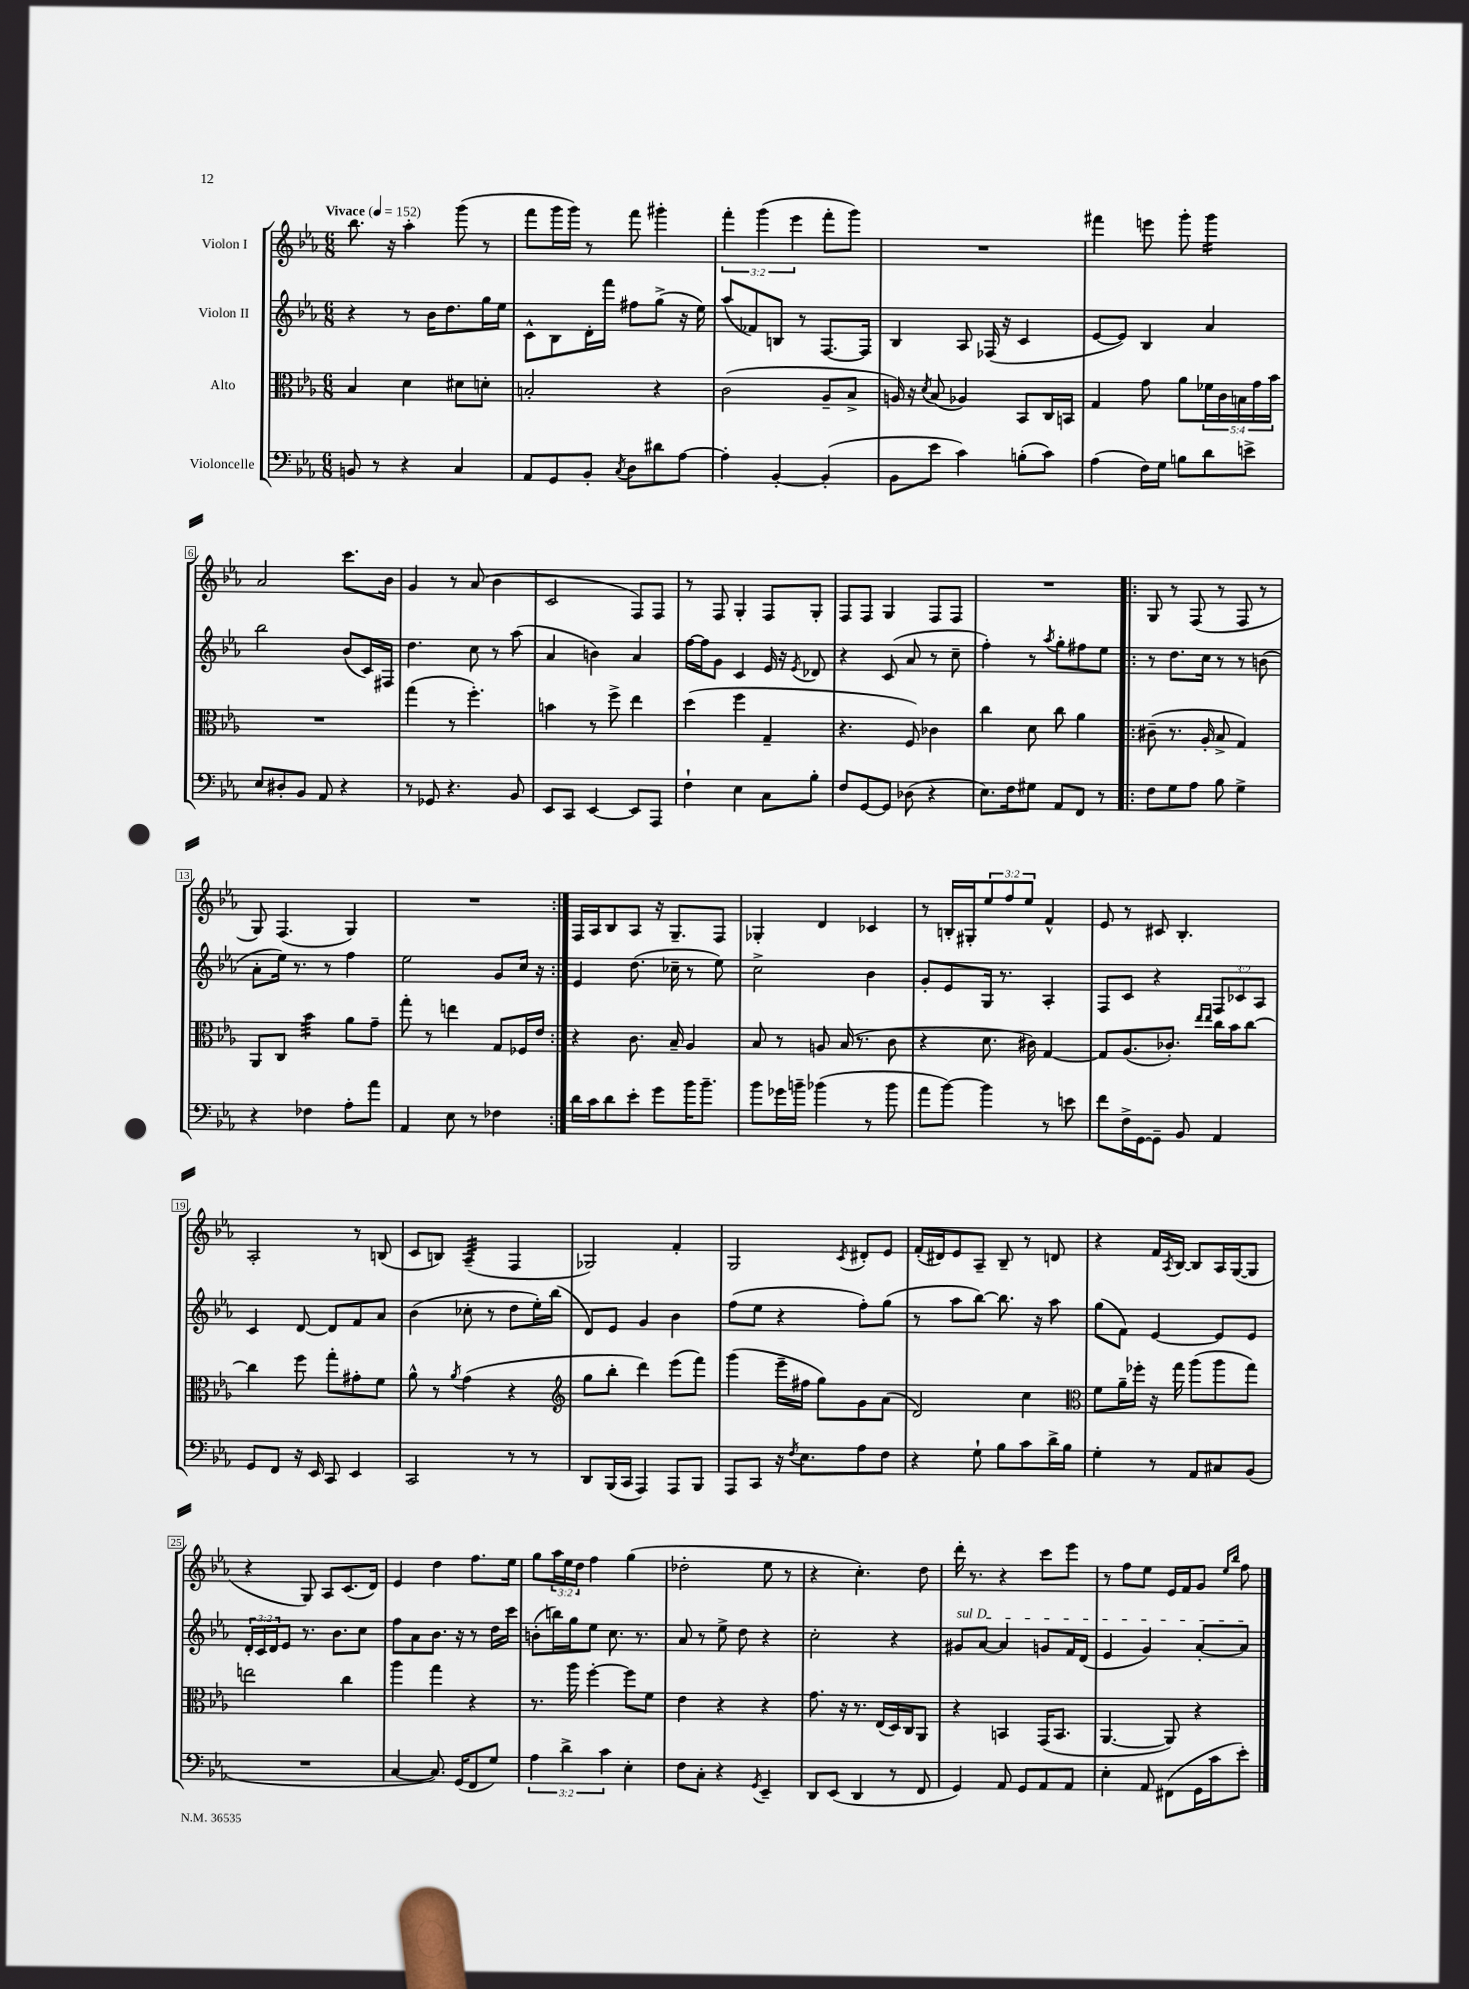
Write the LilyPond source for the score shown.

<<
\new StaffGroup <<
\new Staff = "s0" \with { instrumentName = "Violon I" } {
    \clef treble \key ees \major \numericTimeSignature \time 6/8 \override Staff.TupletNumber.text = #tuplet-number::calc-fraction-text \tempo "Vivace" 4 = 152
    bes''8. r16 aes''4-. g'''8( r8 |
    f'''8 g'''16 g'''16) r8 f'''8 gis'''4-. |
    \tuplet 3/2 { f'''4-. g'''4( ees'''4 } f'''8-. g'''8) |
    R2. |
    fis'''4 e'''8 g'''8-. g'''4:16 |
    aes'2 c'''8. bes'16 |
    g'4 r8 aes'8( bes'4 |
    c'2 f8) f8 |
    r8 f8 g4-. f8 g8-. |
    f8 f8 g4 f8 f8 |
    R2. |
    \repeat volta 2 { g8 r8 f8( r8 f8 r8 |
    g8) f4.( g4) |
    R2. | }
    f16 aes16 bes8 aes8 r16 g8.-- f8 |
    ges4-. d'4 ces'4 |
    r8 b16-. gis16-. \tuplet 3/2 { ees''8 f''8 ees''8 } f'4-^ |
    ees'8 r8 cis'8 bes4.-. |
    aes2-. r8 b8( |
    c'8 b8) aes4:32--( f4 |
    ges2) f'4-. |
    g2 \acciaccatura { c'8 } dis'8-. ees'8 |
    f'16-.( dis'16) ees'8 aes8-- bes8-- r8 d'8 |
    r4 f'16 \acciaccatura { aes8 } bes16~ bes8 aes16 g16~( g8 |
    r4 g8) aes8 c'8.( d'16) |
    ees'4 d''4 f''8. ees''16 |
    g''8 \tuplet 3/2 { aes''16 ees''16 d''16 } f''4 g''4( |
    des''2-. ees''8 r8 |
    r4 c''4.-.) d''8 |
    d'''16-. r8. r4 c'''8 ees'''8 |
    r8 f''8 ees''8 ees'16 f'16 g'8 \grace { ees''16 bes''16 } f''8 \bar "|." |
}
\new Staff = "s1" \with { instrumentName = "Violon II" } {
    \clef treble \key ees \major \numericTimeSignature \time 6/8 \override Staff.TupletNumber.text = #tuplet-number::calc-fraction-text
    r4 r8 bes'16 d''8. g''16 ees''16 |
    c'8-^ bes8 d'16-. f'''16 fis''8 g''8->( r16 ees''16) |
    aes''8( fes'8) b8 r8 f8.~ f16 |
    bes4 aes8 fes16( r16 c'4 |
    ees'8~ ees'8) bes4 aes'4 |
    bes''2 bes'8( c'16) fis16 |
    d''4. c''8 r8 aes''8( |
    aes'4 b'4) aes'4 |
    f''16~ f''16 g'8 c'4 ees'16 r16 \acciaccatura { ees'8 } des'8 |
    r4 c'8( aes'8 r8 c''8-- |
    f''4-.) r8 \acciaccatura { aes''8 } g''8-. fis''8 ees''8 |
    \repeat volta 2 { r8 d''8. c''16 r8 r8 b'8( |
    aes'8-. ees''16) r8. r8 f''4 |
    ees''2 g'8 c''16 r16 | }
    ees'4 d''8.( ces''16-- r8 ees''8) |
    c''2-> bes'4 |
    g'8-. ees'8 g16 r8. aes4-. |
    f8 c'8 r4 \tuplet 3/2 { f8 ces'8 aes8 } |
    c'4 d'8~ d'8 f'8 aes'8 |
    bes'4( ces''8-. r8 d''8 ees''16-.) bes''16( |
    d'8) ees'8 g'4 bes'4 |
    f''8( ees''8 r4 f''8-.) g''8( |
    r8 aes''8 bes''8~) bes''8. r16 aes''8 |
    g''8( f'8) ees'4~ ees'8 ees'8 |
    \tuplet 3/2 { d'16-. c'16 d'16 } ees'8 r8. bes'8. c''8 |
    f''8 aes'8 bes'8. r16 r8 d''16 c'''16 |
    b'8-.( b''16) g''16 ees''8 c''8. r8. |
    aes'8 r8 ees''8-> d''8 r4 |
    c''2-. r4 |
    \once \override TextSpanner.bound-details.left.text = \markup { \italic "sul D" } gis'8\startTextSpan aes'8~ aes'4 g'8 f'16 d'16( |
    ees'4 g'4) aes'8~-. aes'8\stopTextSpan \bar "|." |
}
\new Staff = "s2" \with { instrumentName = "Alto" } {
    \clef alto \key ees \major \numericTimeSignature \time 6/8 \override Staff.TupletNumber.text = #tuplet-number::calc-fraction-text
    bes4 d'4 dis'8 d'8-. |
    b2-. r4 |
    c'2( aes8-- bes8-> |
    a16) r16 \acciaccatura { d'8 } bes8( aes4) bes,8 c16 b,16 |
    g4 g'8 aes'8 \tuplet 5/4 { fes'16 c'16 b16 g'16 bes'16 } |
    R2. |
    g''4( r8 f''4.-.) |
    b'4 r8 f''8-> ees''4 |
    d''4( f''4 g4-- |
    r4. f8) ces'4 |
    c''4 d'8 c''8 aes'4 |
    \repeat volta 2 { cis'8--( r8. aes16-. bes8-> g4) |
    aes,8 c8 bes'4:32 aes'8 g'8-- |
    g''8-. r8 e''4 g8 fes16 ees'16 | }
    r4 c'8. bes16-- aes4 |
    bes8 r8 a8 bes16( r8. c'8 |
    r4 d'8. cis'16) g4~ |
    g8 aes8.( ces'8.-.) \grace { ees''16 ees''16 } c''16 bes'16 c''8~ |
    c''4 f''8 g''8-. gis'8-. f'8 |
    aes'8-^ r8 \acciaccatura { aes'8 } g'4( r4 |
    \clef treble g''8 bes''8-. d'''4) ees'''8( f'''8) |
    g'''4( ees'''16-- fis''16 g''8) g'8 aes'8( |
    d'2) c''4 |
    \clef alto f'8 aes'16-- fes''16-. r16 g''16 aes''8( aes''8 g''8) |
    e''2 c''4 |
    aes''4 g''4 r4 |
    r8. aes''16 f''4~-. f''8 f'8 |
    ees'4 r4 r4 |
    g'8. r16 r8. ees16( d16) c16 aes,8 |
    r4 b,4 g,16( b,8. |
    aes,4.~ aes,8) r4 \bar "|." |
}
\new Staff = "s3" \with { instrumentName = "Violoncelle" } {
    \clef bass \key ees \major \numericTimeSignature \time 6/8 \override Staff.TupletNumber.text = #tuplet-number::calc-fraction-text
    b,8 r8 r4 c4 |
    aes,8 g,8 bes,8-. \acciaccatura { c8 } d8 dis'8 aes8~ |
    aes4-. bes,4~-. bes,4-.( |
    bes,8 ees'8 c'4) b8-.( c'8) |
    aes4( f16) g16 b8 d'8 e'8-> |
    ees8 dis8-. bes,8 aes,8 r4 |
    r8 ges,8 r4. bes,8 |
    ees,8 c,8 ees,4~ ees,8 aes,,8 |
    f4-! ees4 c8 bes8-. |
    f8 g,8~ g,8 des8( r4 |
    ees8.) f16 gis8 aes,8 f,8 r8 |
    \repeat volta 2 { f8 g8 aes8 bes8 g4-> |
    r4 fes4 aes8-. aes'8 |
    aes,4 ees8 r8 fes4 | }
    d'16 c'16 d'8 ees'8-. g'8 bes'16 bes'8.-- |
    bes'8 ges'16 b'16-- bes'4( r8 bes'8 |
    aes'8 bes'8~) bes'4 r8 e'8 |
    f'8 f16-> g,16~ g,8-- bes,8 aes,4 |
    g,8 f,8 r16 ees,16 c,8 ees,4 |
    c,2 r8 r8 |
    d,8 bes,,16( c,16 aes,,4) aes,,8 bes,,8 |
    aes,,8 c,8 r16 \acciaccatura { f8 } ees8. aes8 f8 |
    r4 g8-! bes8 c'8 d'16-> bes16 |
    g4-. r8 aes,8 cis8 bes,8( |
    R2. |
    c4~ c8.) g,16( f,8 g8) |
    \tuplet 3/2 { aes4 d'4-> c'4 } ees4-. |
    f8 c8-. r4 \acciaccatura { g,8 } ees,4-- |
    d,8 ees,8( d,4 r8 f,8 |
    g,4) aes,8 g,8 aes,8 aes,8 |
    ees4-. aes,8 fis,8( g,16 c'16 ees'8-.) \bar "|." |
}
>>
>>
\layout { \context { \Score \override BarNumber.stencil = #(make-stencil-boxer 0.1 0.3 ly:text-interface::print) } }
